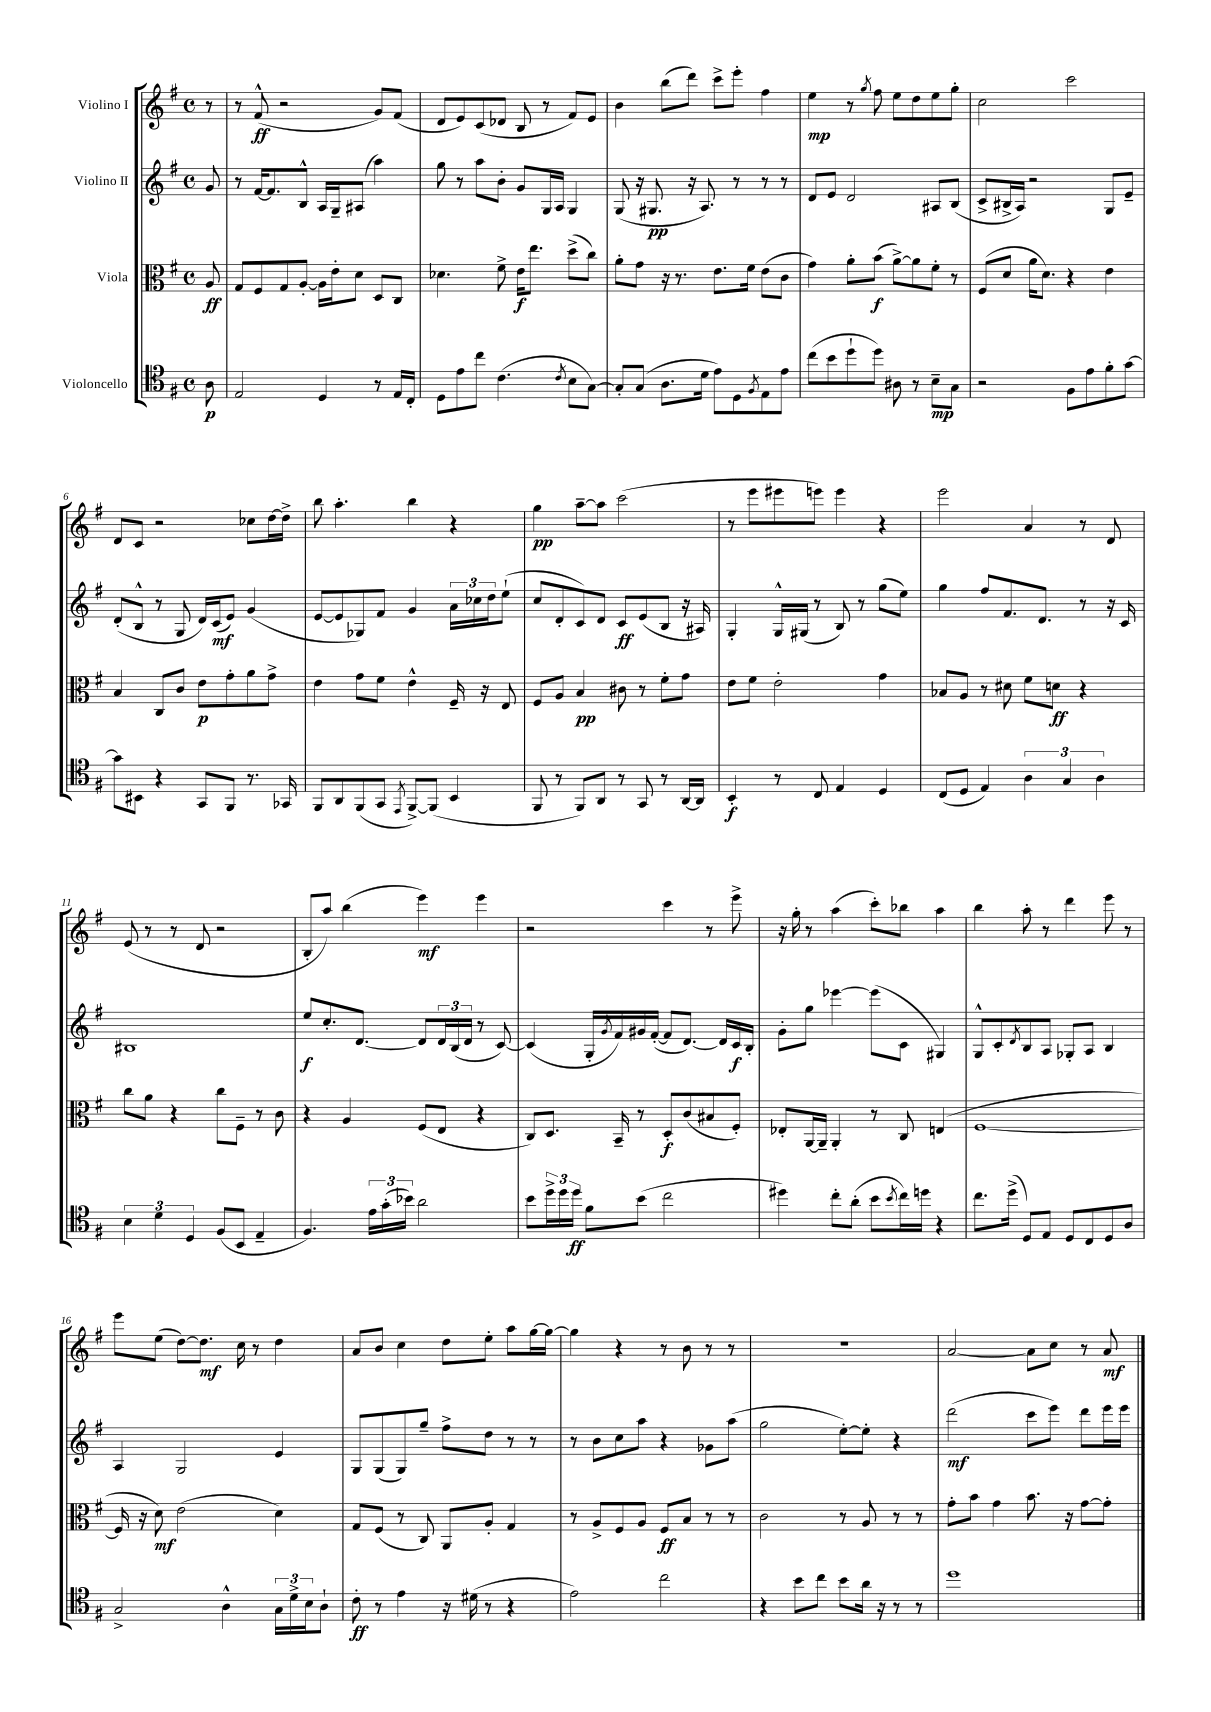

**kern	**dynam	**kern	**dynam	**kern	**dynam	**kern	**dynam
*part4	*part4	*part3	*part3	*part2	*part2	*part1	*part1
*staff4	*staff4	*staff3	*staff3	*staff2	*staff2	*staff1	*staff1
*I"Violoncello	*	*I"Viola	*	*I"Violino II	*	*I"Violino I	*
*clefC4	*	*clefC3	*	*clefG2	*	*clefG2	*
*k[f#]	*	*k[f#]	*	*k[f#]	*	*k[f#]	*
*M4/4	*	*M4/4	*	*M4/4	*	*M4/4	*
*met(c)	*	*met(c)	*	*met(c)	*	*met(c)	*
=	=	=	=	=	=	=	=
8A\	p	8A/	ff	8g/	.	8r	.
=1	=1	=1	=1	=1	=1	=1	=1
2E/	.	8G/L	.	8r	.	8r	.
.	.	8F#/	.	[16f#/KL	.	(8f#^^/	ff
.	.	.	.	8.f#/]	.	.	.
.	.	8G/	.	.	.	2r	.
.	.	[8A'/J	.	8B^^/J	.	.	.
4D/	.	16A\LL]	.	16A/LL	.	.	.
.	.	16e'\J	.	16G~/J	.	.	.
.	.	8d\J	.	(8A#X/J	.	.	.
8r	.	8D/L	.	4aa\)	.	8g/L)	.
16E/LL	.	8C/J	.	.	.	(8f#/J	.
16C'/JJ	.	.	.	.	.	.	.
=2	=2	=2	=2	=2	=2	=2	=2
8D\L	.	4.d-X\	.	8gg\	.	8d/L	.
8e\	.	.	.	8r	.	8e/)	.
8cc\J	.	.	.	8aa\L	.	(8c/	.
(4.c\	.	8f#^\	.	8b'\J	.	8d-X/J	.
.	.	16e\KL	f	8g/L	.	8B/	.
.	.	8.ee\J	.	.	.	.	.
.	.	.	.	16G/L	.	8r	.
.	.	.	.	16A/JJ	.	.	.
8qc/	.	.	.	.	.	.	.
8B\L	.	(8dd^\L	.	4G/	.	8f#/L)	.
[8G\J)	.	8cc\J)	.	.	.	8e/J	.
=3	=3	=3	=3	=3	=3	=3	=3
8G'/L]	.	8a'\L	.	(8G/	.	4b\	.
(8G/J	.	8g\J	.	16r	.	.	.
.	.	.	.	8.G#X/	pp	.	.
8.A\L	.	16r	.	.	.	(8bb\L	.
.	.	8.r	.	.	.	.	.
.	.	.	.	16r	.	8ddd\J)	.
16d\Jk	.	.	.	8.A/)	.	.	.
8e\L)	.	8.e\L	.	.	.	8ccc^\L	.
8D\	.	.	.	8r	.	8eee'\J	.
.	.	16f#\Jk	.	.	.	.	.
8qF#/	.	.	.	.	.	.	.
8E\	.	(8e\L	.	8r	.	4ff#\	.
8e\J	.	8c\J	.	8r	.	.	.
=4	=4	=4	=4	=4	=4	=4	=4
(8cc\L	.	4g\)	.	8d/L	.	4ee\	mp
8b\	.	.	.	8e/J	.	.	.
8dd`\	.	8a'\L	.	2d/	.	8r	.
.	.	.	.	.	.	8qgg/	.
8dd\J)	.	(8b\J	f	.	.	8ff#\	.
8A#X\	.	[8a^\L)	.	.	.	8ee\L	.
8r	.	8a\]	.	.	.	8dd\	.
8B~\L	mp	8f#'\J	.	8A#X/L	.	8ee\	.
8G\J	.	8r	.	(8B/J	.	8gg'\J	.
=5	=5	=5	=5	=5	=5	=5	=5
2r	.	(8F#/L	.	8c^/L	.	2cc\	.
.	.	8d/J	.	16B#X^/L	.	.	.
.	.	.	.	16A/JJ)	.	.	.
.	.	16a\KL	.	2r	.	.	.
.	.	8.d\J)	.	.	.	.	.
8F#\L	.	4r	.	.	.	2ccc\	.
8e\	.	.	.	.	.	.	.
8f#'\	.	4e\	.	8G/L	.	.	.
[8g\J	.	.	.	8e~/J	.	.	.
!!LO:LB:g=z
=6	=6	=6	=6	=6	=6	=6	=6
8g\L]	.	4B/	.	(8d'/L	.	8d/L	.
8BB#X\J	.	.	.	8B^^/J	.	8c/J	.
4r	.	8C/L	.	8r	.	2r	.
.	.	8c/J	.	8G/	.	.	.
8GG/L	.	8e\L	p	16d/LL)	.	.	.
.	.	.	.	(16c/J	mf	.	.
8FF#/J	.	8g'\	.	8e/J)	.	.	.
8.r	.	8a\	.	(4g/	.	8cc-X\L	.
.	.	8g^\J	.	.	.	[16dd\L	.
16GG-X/	.	.	.	.	.	16dd^\JJ]	.
=7	=7	=7	=7	=7	=7	=7	=7
8FF#/L	.	4e\	.	[8e/L	.	8bb\	.
8AA/	.	.	.	8e/]	.	4.aa'\	.
(8FF#/	.	8g\L	.	8G-X/)	.	.	.
8GG/J	.	8f#\J	.	8f#/J	.	.	.
8qEE/	.	.	.	.	.	.	.
[8FF#^/L)	.	4e^^\	.	4g/	.	4bb\	.
(8FF#/J]	.	.	.	.	.	.	.
4BB/	.	16F#~/	.	24a\LL	.	4r	.
.	.	.	.	24cc-X\	.	.	.
.	.	16r	.	.	.	.	.
.	.	.	.	24dd\J	.	.	.
.	.	8E/	.	(8ee`\J	.	.	.
=8	=8	=8	=8	=8	=8	=8	=8
8FF#/	.	8F#/L	.	8cc/L	.	4gg\	pp
8r	.	8A/J	.	8d'/	.	.	.
8FF#/L)	.	4B/	pp	8c/)	.	[8aa~\L	.
8AA/J	.	.	.	8d/J	.	8aa\J]	.
8r	.	8c#X\	.	8c/L	ff	(2ccc\	.
8GG/	.	8r	.	(8e/	.	.	.
8r	.	8f#'\L	.	8B/J	.	.	.
[16AA/LL	.	8g\J	.	16r	.	.	.
16AA/JJ]	.	.	.	16A#X/)	.	.	.
=9	=9	=9	=9	=9	=9	=9	=9
4BB'/	f	8e\L	.	4G'/	.	8r	.
.	.	8f#\J	.	.	.	8eee\L	.
8r	.	2e'\	.	16G^^/LL	.	8eee#X\	.
.	.	.	.	(16G#X/JJ	.	.	.
8C/	.	.	.	8r	.	8eeen\J)	.
4E/	.	.	.	8B/)	.	4eee\	.
.	.	.	.	8r	.	.	.
4D/	.	4g\	.	(8gg\L	.	4r	.
.	.	.	.	8ee\J)	.	.	.
=10	=10	=10	=10	=10	=10	=10	=10
(8C/L	.	8B-X/L	.	4gg\	.	2eee\	.
8D/J	.	8A/J	.	.	.	.	.
4E/)	.	8r	.	8ff#/L	.	.	.
.	.	8d#X\	.	8.f#/	.	.	.
6A\	.	8f#\L	.	.	.	4a/	.
.	.	.	.	8.d/J	.	.	.
.	.	8dn\J	ff	.	.	.	.
6G/	.	.	.	.	.	.	.
.	.	4r	.	8r	.	8r	.
6A\	.	.	.	.	.	.	.
.	.	.	.	16r	.	8d/	.
.	.	.	.	16c/	.	.	.
!!LO:LB:g=z
=11	=11	=11	=11	=11	=11	=11	=11
6B\	.	8cc\L	.	1B#X	.	(8e/	.
.	.	8a\J	.	.	.	8r	.
6d\	.	.	.	.	.	.	.
.	.	4r	.	.	.	8r	.
6D/	.	.	.	.	.	.	.
.	.	.	.	.	.	8d/	.
(8F#/L	.	8cc\L	.	.	.	2r	.
8BB/J	.	8F#~\J	.	.	.	.	.
4E~/	.	8r	.	.	.	.	.
.	.	8c\	.	.	.	.	.
=12	=12	=12	=12	=12	=12	=12	=12
4.F#/)	.	4r	.	8ee/L	f	8B'/L	.
.	.	.	.	8.cc'/	.	8aa/J)	.
.	.	4A/	.	.	.	(4bb\	.
.	.	.	.	[8.d/J	.	.	.
24e\LL	.	.	.	.	.	.	.
(24g'\	.	.	.	.	.	.	.
24b-X\JJ)	.	.	.	.	.	.	.
2a\	.	(8F#/L	.	8d/L]	.	4eee\)	mf
.	.	8E/J	.	24d/L	.	.	.
.	.	.	.	(24B/	.	.	.
.	.	.	.	24d/JJ	.	.	.
.	.	4r	.	8r	.	4eee\	.
.	.	.	.	[8c/)	.	.	.
=13	=13	=13	=13	=13	=13	=13	=13
8b\L	.	8C/L)	.	(4c/]	.	2r	.
24dd^\L	.	8.D/J	.	.	.	.	.
24dd\	.	.	.	.	.	.	.
24dd\JJ	ff	.	.	.	.	.	.
8f#\L	.	.	.	16G'/LL	.	.	.
.	.	.	.	8qg/	.	.	.
.	.	16BB~/	.	16f#/)	.	.	.
(8b\J	.	8r	.	16g#X/	.	.	.
.	.	.	.	([16f#'/JJ	.	.	.
2cc\	.	8D'/L	f	8f#/L]	.	4ccc\	.
.	.	(8c/	.	[8.d/J)	.	.	.
.	.	8B#X/	.	.	.	8r	.
.	.	.	.	16d/LL]	.	.	.
.	.	8F#'/J)	.	16c/	f	8eee^\	.
.	.	.	.	16B'/JJ	.	.	.
=14	=14	=14	=14	=14	=14	=14	=14
4dd#X\)	.	8E-X'/L	.	8g'\L	.	16r	.
.	.	.	.	.	.	16gg'\	.
.	.	[16AA/L	.	8gg\J	.	8r	.
.	.	16AA~/JJ]	.	.	.	.	.
8cc'\L	.	4AA'/	.	[4eee-X\	.	(4aa\	.
(8a'\J	.	.	.	.	.	.	.
8b\L	.	8r	.	(8eee-\L]	.	8ccc'\L)	.
8qb/	.	.	.	.	.	.	.
16cc\L)	.	8C/	.	8c\J	.	8bb-X\J	.
16ddn\JJ	.	.	.	.	.	.	.
4r	.	(4En/	.	4G#X/)	.	4aa\	.
=15	=15	=15	=15	=15	=15	=15	=15
8.cc\L	.	[1F#	.	8G^^/L	.	4bb\	.
.	.	.	.	8c'/	.	.	.
(16dd^\Jk	.	.	.	.	.	.	.
.	.	.	.	8qd/	.	.	.
8D/L)	.	.	.	8B/	.	8aa'\	.
8E/J	.	.	.	8A/J	.	8r	.
8D/L	.	.	.	8G-X'/L	.	4ddd\	.
8C/	.	.	.	8A/J	.	.	.
8D/	.	.	.	4B/	.	8eee\	.
8A/J	.	.	.	.	.	8r	.
!!LO:LB:g=z
=16	=16	=16	=16	=16	=16	=16	=16
2G^/	.	16F#/]	.	4A/	.	8eee\L	.
.	.	16r	.	.	.	.	.
.	.	8d\)	mf	.	.	(8ee\J	.
.	.	(2e\	.	2G/	.	[8dd\L)	.
.	.	.	.	.	.	8.dd\J]	mf
4A^^\	.	.	.	.	.	.	.
.	.	.	.	.	.	16cc\	.
.	.	.	.	.	.	8r	.
24G\LL	.	4d\)	.	4e/	.	4dd\	.
24d^\	.	.	.	.	.	.	.
24B\J	.	.	.	.	.	.	.
8A`\J	.	.	.	.	.	.	.
=17	=17	=17	=17	=17	=17	=17	=17
8c'\	ff	8G/L	.	8G/L	.	8a/L	.
8r	.	(8F#/J	.	(8G/	.	8b/J	.
4e\	.	8r	.	8G/)	.	4cc\	.
.	.	8C/)	.	8gg~/J	.	.	.
16r	.	8AA/L	.	8ff#^\L	.	8dd\L	.
(16d#X\	.	.	.	.	.	.	.
8r	.	8A'/J	.	8dd\J	.	8ee'\J	.
4r	.	4G/	.	8r	.	8aa\L	.
.	.	.	.	8r	.	[16gg\L	.
.	.	.	.	.	.	16gg\JJ_	.
=18	=18	=18	=18	=18	=18	=18	=18
2e\)	.	8r	.	8r	.	4gg\]	.
.	.	8A^/L	.	8b\L	.	.	.
.	.	8F#/	.	8cc\	.	4r	.
.	.	8A/J	.	8aa\J	.	.	.
2cc\	.	8F#/L	ff	4r	.	8r	.
.	.	8B/J	.	.	.	8b\	.
.	.	8r	.	8g-X\L	.	8r	.
.	.	8r	.	(8aa\J	.	8r	.
=19	=19	=19	=19	=19	=19	=19	=19
4r	.	2c\	.	2gg\	.	1r	.
8b\L	.	.	.	.	.	.	.
8cc\J	.	.	.	.	.	.	.
8b\L	.	8r	.	[8ee'\L)	.	.	.
16a\Jk	.	8A/	.	8ee'\J]	.	.	.
16r	.	.	.	.	.	.	.
8r	.	8r	.	4r	.	.	.
8r	.	8r	.	.	.	.	.
=20	=20	=20	=20	=20	=20	=20	=20
1dd	.	8g'\L	.	(2ddd\	mf	[2a/	.
.	.	8b\J	.	.	.	.	.
.	.	4g\	.	.	.	.	.
.	.	8.b\	.	8ccc\L	.	8a\L]	.
.	.	.	.	8eee\J)	.	8cc\J	.
.	.	16r	.	.	.	.	.
.	.	[8g\L	.	8ddd\L	.	8r	.
.	.	8g'\J]	.	16eee\L	.	8a/	mf
.	.	.	.	16eee\JJ	.	.	.
==	==	==	==	==	==	==	==
*-	*-	*-	*-	*-	*-	*-	*-
